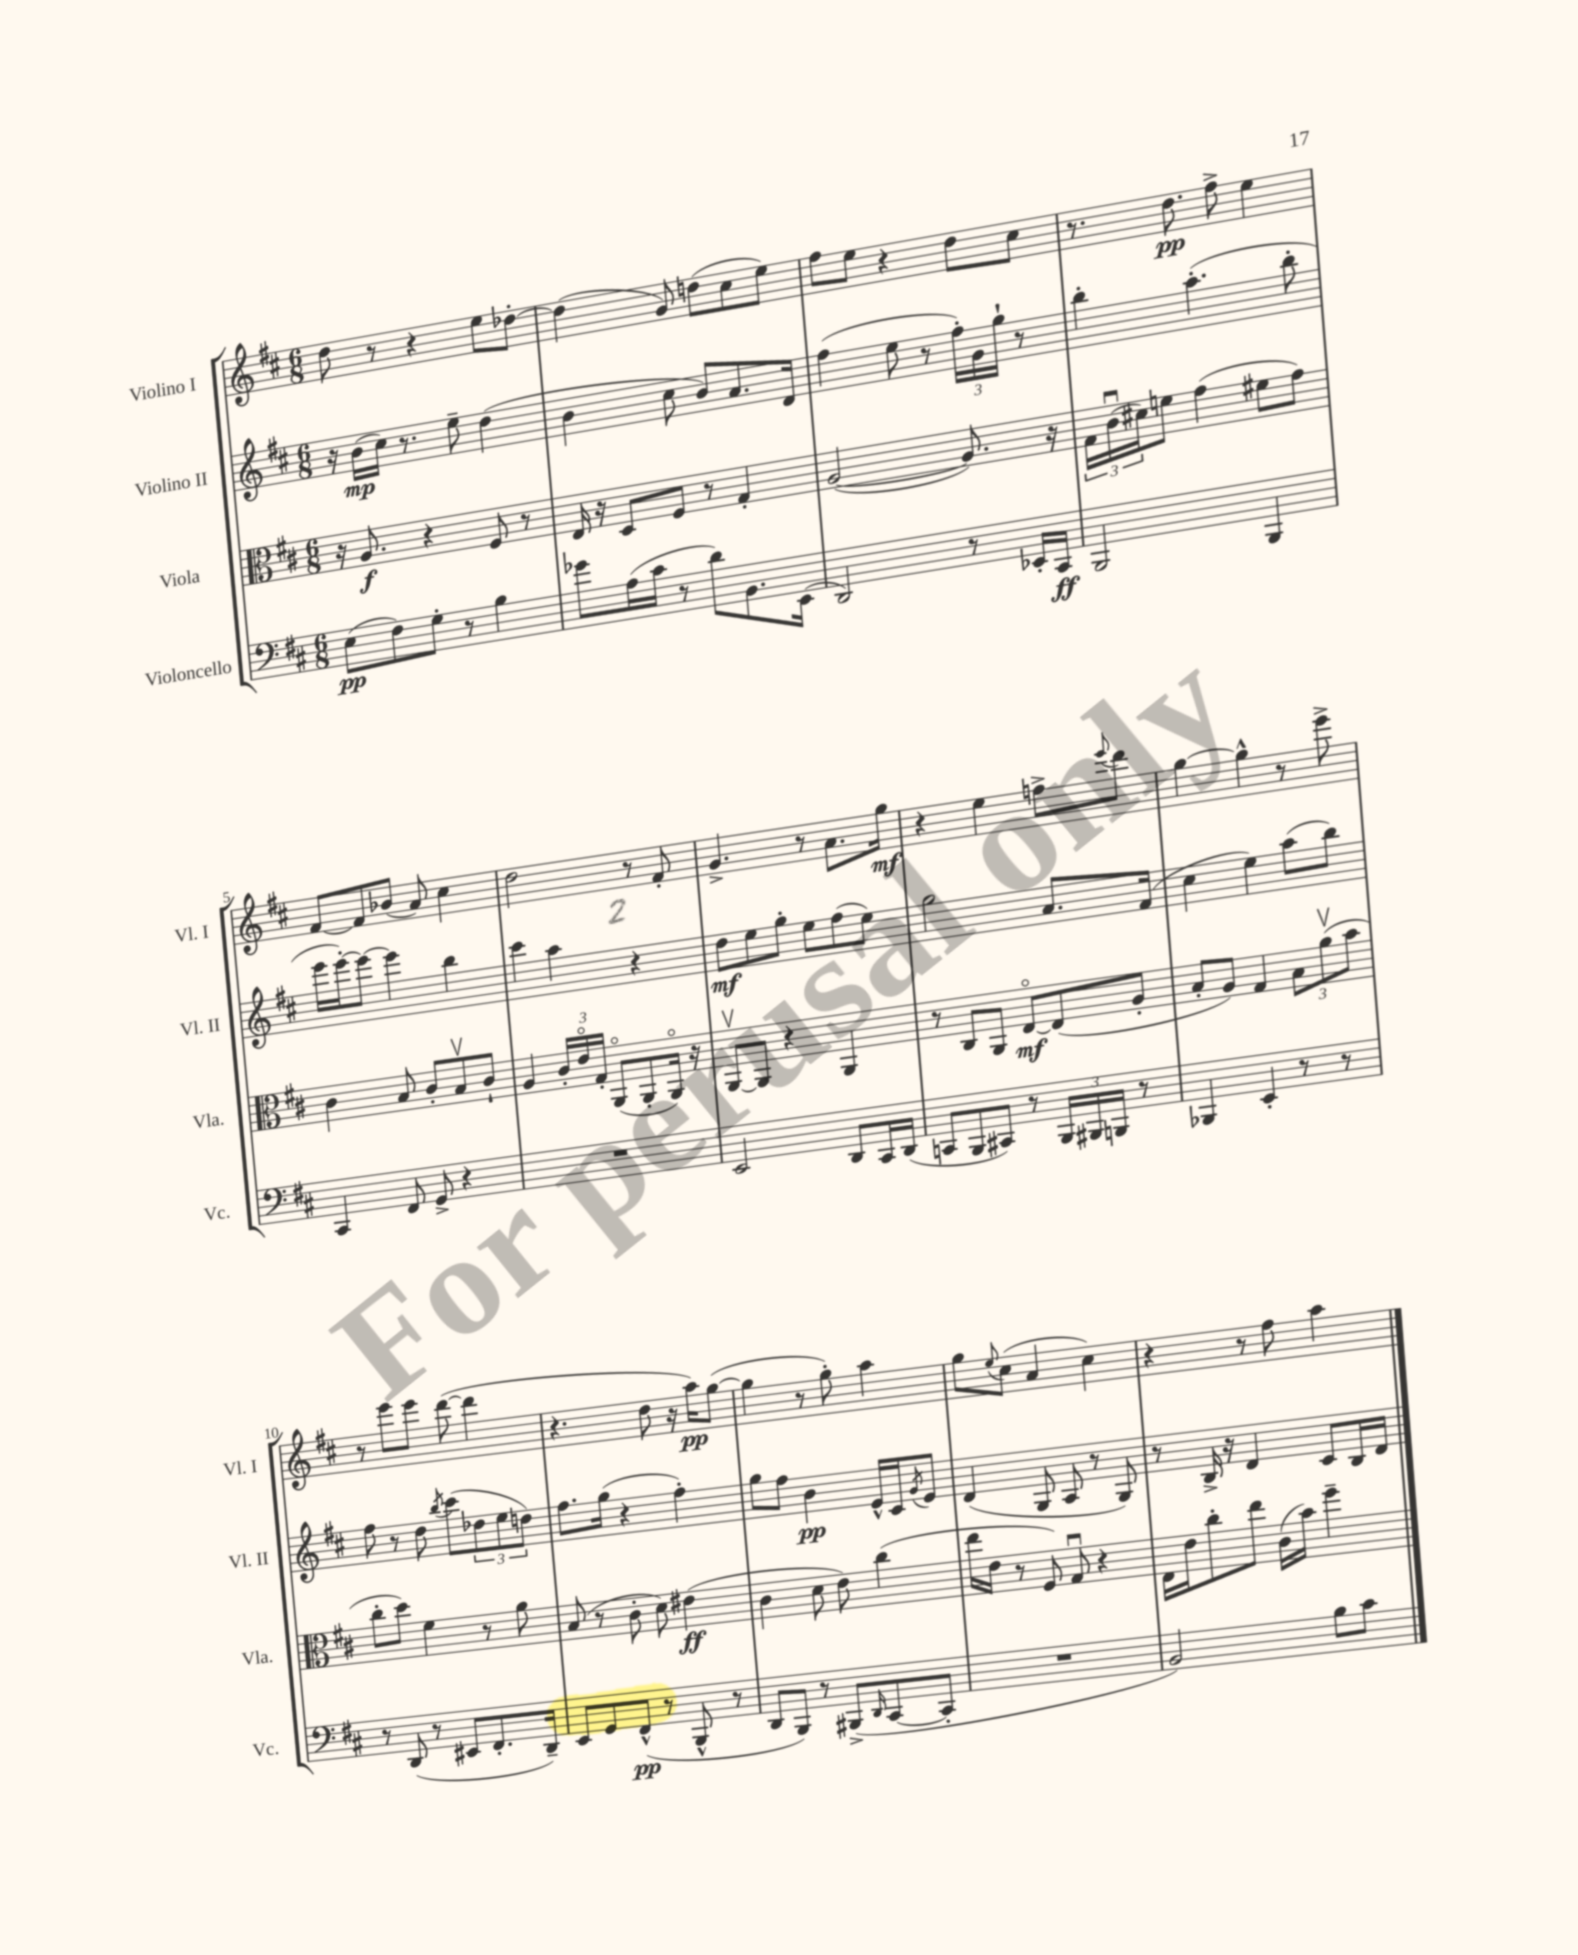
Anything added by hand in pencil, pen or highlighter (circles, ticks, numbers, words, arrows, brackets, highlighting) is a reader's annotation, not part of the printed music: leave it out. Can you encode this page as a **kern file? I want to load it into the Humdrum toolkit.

**kern	**kern	**kern	**kern
*staff4	*staff3	*staff2	*staff1
*clefF4	*clefC3	*clefG2	*clefG2
*k[f#c#]	*k[f#c#]	*k[f#c#]	*k[f#c#]
*M6/8	*M6/8	*M6/8	*M6/8
(8E	16r	16r	8dd
.	8.A	(16b	.
8F#)	.	16cc#)	8r
.	.	8.r	.
8G'	4r	.	4r
8r	.	8ee~	.
4B	8F#	(4dd	8ee
.	8r	.	[8dd-'
=	=	=	=
8g-	16E	4b	(4dd-]
.	16r	.	.
(16A	8D	.	.
16c#	.	.	.
8r	8F#	8cc#	8g)
8d)	8r	8b)	(8dd
8.BB	4G'	8.a	8cc#
.	.	.	8ee)
(16EE	.	16d	.
=	=	=	=
2DD)	([2A	(4ff#	8ff#
.	.	.	8ee
.	.	8ee	4r
.	.	8r	.
8r	8.A])	24ff#')	8dd
.	.	24g	.
.	.	24gg`	.
16EE-'	.	8r	8cc#
16CC#	16r	.	.
=	=	=	=
2BBB	24G	4bb'	8.r
.	(24c#u	.	.
.	24d#)	.	.
.	8f	.	.
.	.	.	8.dd
.	(4g	(4.aa'	.
.	.	.	8ff#^
4BBB	8f#	.	4ee
.	8g)	8bb'	.
=	=	=	=
4CC#	4c#	16eee	[8f#
.	.	[16eee')	.
.	.	8eee_	8f#]
8FF#	8B	4eee]	(8b-
8GG^	8c#'	.	8a)
4r	8Bv	4bb	4cc#
.	8c#`	.	.
=	=	=	=
2.r	4A	4ccc#	2dd
.	24c#'	4aa	.
.	24eo	.	.
.	24G'	.	.
.	(8AAo	.	.
.	8AA'	4r	8r
.	16AAo)	.	8f#'
.	16r	.	.
=	=	=	=
2EE	[8AAv	8dd	4.g^
.	8AA]	8ee	.
.	4r	8gg'	.
.	.	8ee	8r
8DD	4AA	(8ff#	8.a
16CC#	.	8ee)	.
(16DD	.	.	16gg
=	=	=	=
8CC	8r	2gg	4r
8BBB	8C#	.	.
8CC#)	8AA	.	4ee
8r	[8Eo	.	.
24BBB	(8E]	8.a	8ff^
24BBB#	.	.	.
24BBB	.	.	.
.	.	.	8qqeee
8r	8A'	.	8ddd
.	.	(16f#	.
=	=	=	=
4BBB-	8B'	4cc#	[4gg
.	8A)	.	.
4EE'	4G	4ee)	4gg^^]
8r	12B	(8aa	8r
.	(12av	.	.
8r	.	8bb)	8eee^
.	12b	.	.
=	=	=	=
8r	8cc#'	8ff#	8r
(8DD	8dd)	8r	8eee
8r	4f#	8dd	8eee
.	.	8qbb	.
8EE#	.	(8ccc#	([8ddd
8.FF#'	8r	12dd-	4ddd]
.	.	12ee	.
.	8a	.	.
.	.	12dd)	.
16DD~)	.	.	.
=	=	=	=
8EE	(8B	8.ff#	4.r
8GG	8r	.	.
.	.	(16gg	.
(8FF#^^	8c#'	4r	.
8r	8d)	.	8dd
8BBB^^	(4e#	4ff#')	16r
.	.	.	16aa)
8r	.	.	([8gg
=	=	=	=
8DD	4c#	8gg	4gg]
8BBB)	.	8ff#	.
8r	8d	4b	8r
(8BBB#^	8e)	.	8gg')
16qqDD	.	.	.
[8CC#	(4cc#	16e^^	4aa
.	.	16c#	.
.	.	8qg	.
8CC#']	.	8e	.
=	=	=	=
2.r	16ee	(4d	8gg
.	16e	.	.
.	.	.	8qqee
.	8r	.	(8cc#
.	8F#)	8G	4a
.	8Gu	8A	.
.	4r	8r	4cc#)
.	.	8G)	.
=	=	=	=
2BB)	16E	8r	4r
.	16e	.	.
.	8cc#'	16B^	.
.	.	16r	.
.	8ee	4d	8r
.	(16c#	.	8ff#
.	16b)	.	.
8B	4ff#~	8c#	4aa
8c#	.	16B	.
.	.	16d	.
==	==	==	==
*-	*-	*-	*-
